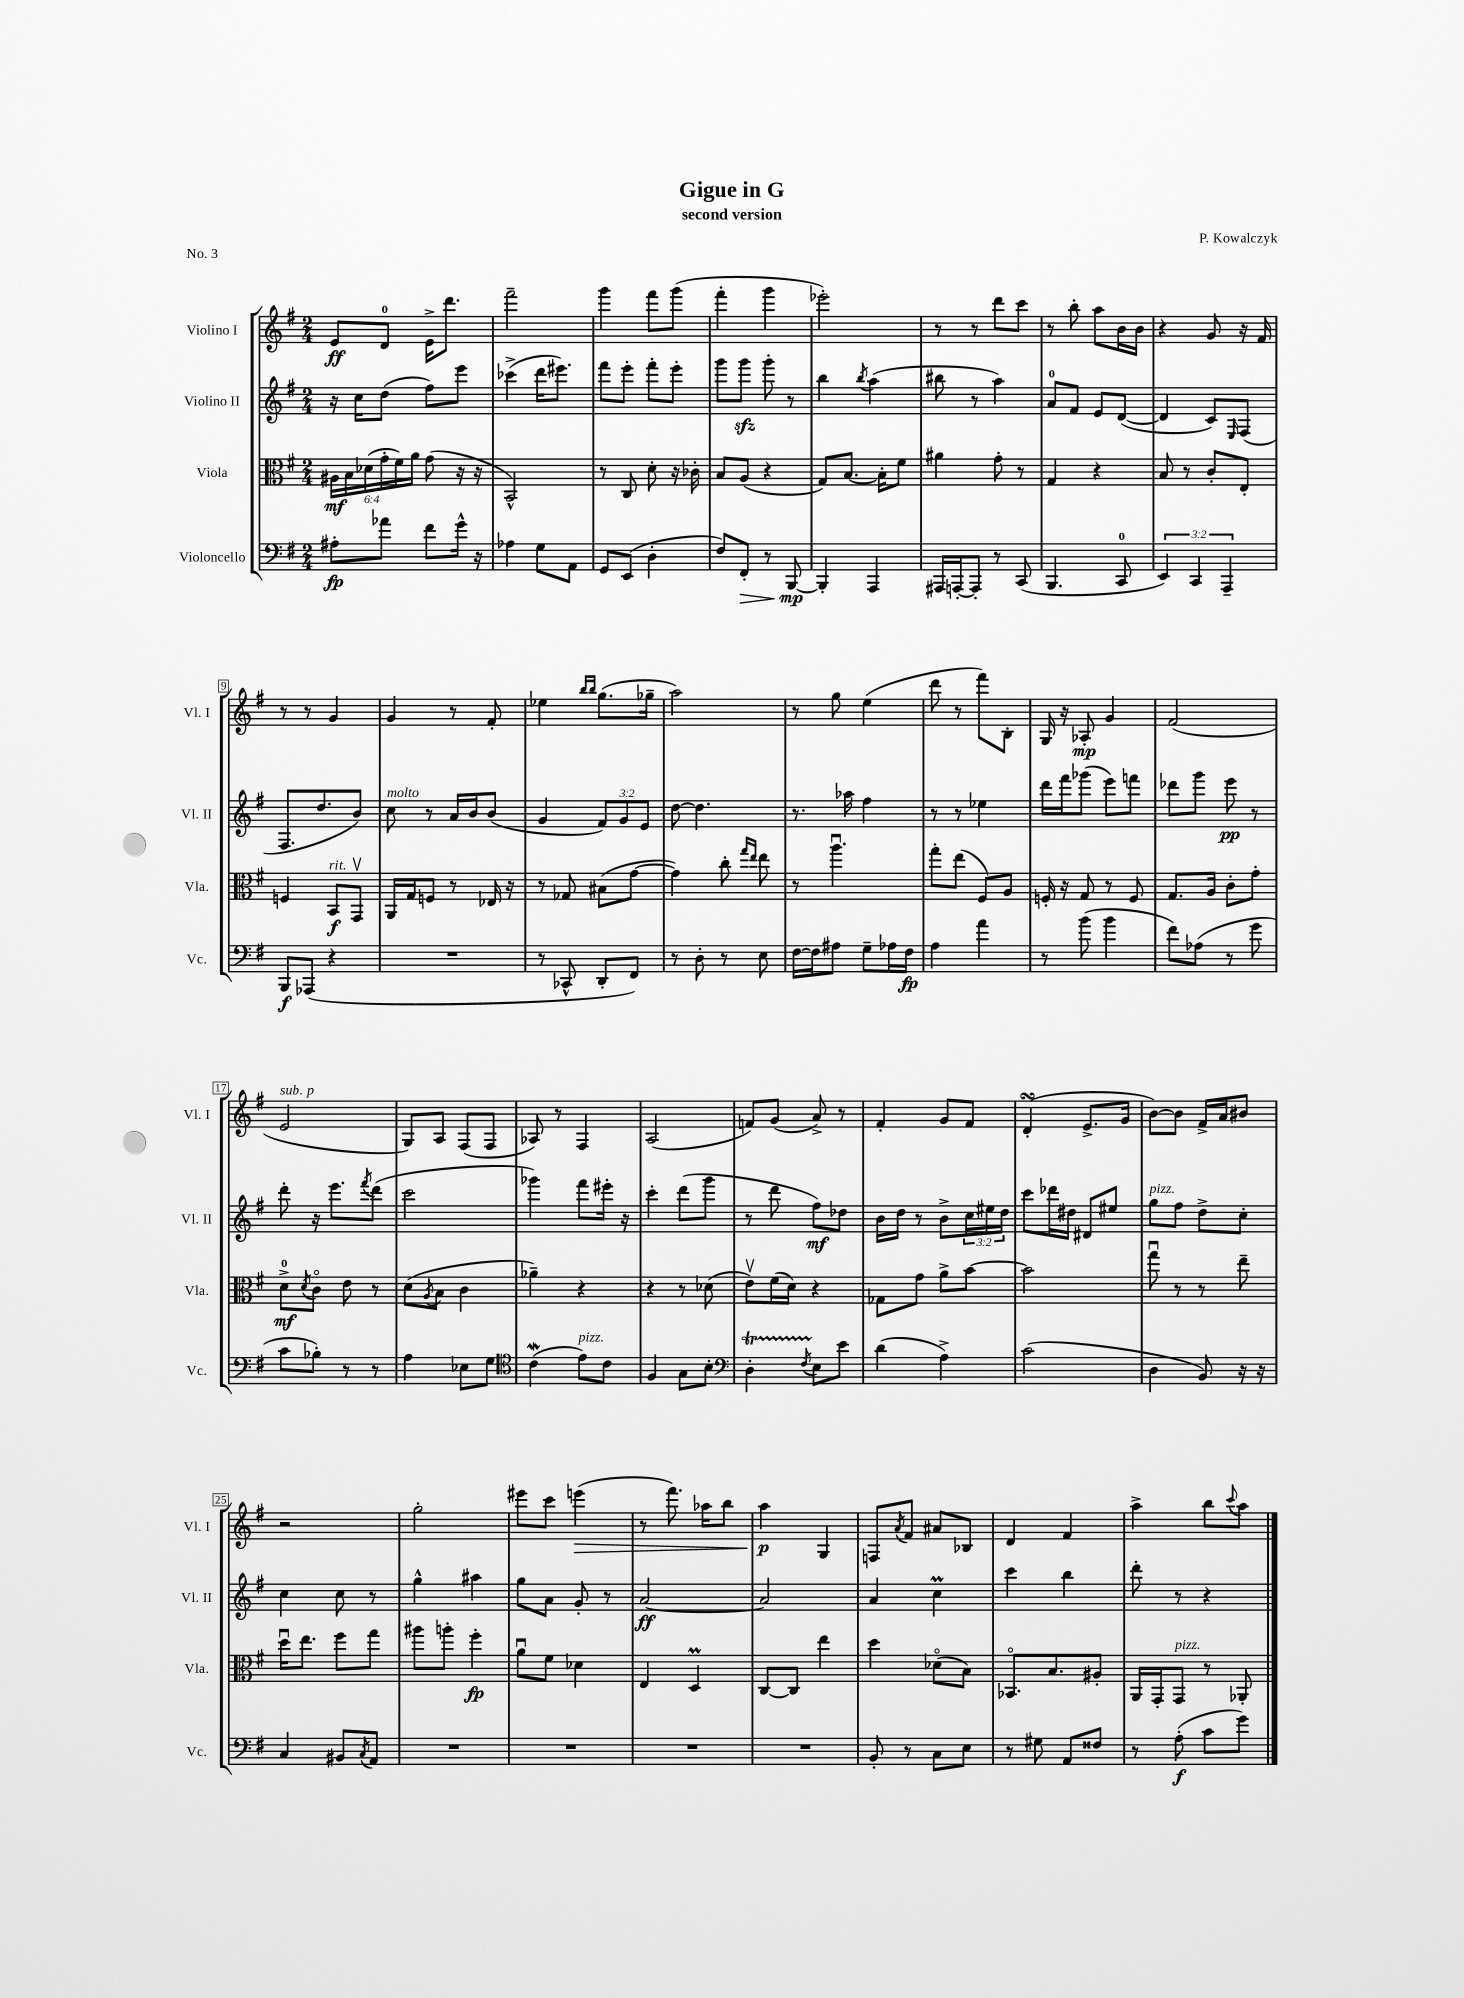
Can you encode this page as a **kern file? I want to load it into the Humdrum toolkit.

**kern	**dynam	**kern	**dynam	**kern	**dynam	**kern	**dynam
*part4	*part4	*part3	*part3	*part2	*part2	*part1	*part1
*staff4	*staff4	*staff3	*staff3	*staff2	*staff2	*staff1	*staff1
*I"Violoncello	*	*I"Viola	*	*I"Violino II	*	*I"Violino I	*
*I'Vc.	*	*I'Vla.	*	*I'Vl. II	*	*I'Vl. I	*
*clefF4	*	*clefC3	*	*clefG2	*	*clefG2	*
*k[f#]	*	*k[f#]	*	*k[f#]	*	*k[f#]	*
*M2/4	*	*M2/4	*	*M2/4	*	*M2/4	*
=1	=1	=1	=1	=1	=1	=1	=1
8A#X'\L	fp	24A#X\LL	mf	16r	.	8e/L	ff
.	.	24B\	.	.	.	.	.
.	.	.	.	16cc\KL	.	.	.
.	.	(24d-X\	.	.	.	.	.
8a-X\J	.	24g'\	.	(8dd\J	.	8d/J	.
.	.	24f#\)	.	.	.	.	.
.	.	24a\JJ	.	.	.	.	.
8f#\L	.	(8g\	.	8ff#\L)	.	16e^\KL	.
.	.	.	.	.	.	8.ddd\J	.
16g^^\Jk	.	16r	.	8eee\J	.	.	.
16r	.	16r	.	.	.	.	.
=2	=2	=2	=2	=2	=2	=2	=2
4A-X\	.	2BB^^/)	.	(4ccc-X^\	.	2fff#~\	.
8G\L	.	.	.	16ddd\KL	.	.	.
.	.	.	.	8.eee#X\J)	.	.	.
8AA\J	.	.	.	.	.	.	.
=3	=3	=3	=3	=3	=3	=3	=3
8GG/L	.	8r	.	8fff#\L	.	4ggg\	.
(8EE/J	.	8C/	.	8eee'\J	.	.	.
4D'\	.	8d'\	.	8fff#'\L	.	8fff#\L	.
.	.	16r	.	8eee'\J	.	(8ggg\J	.
.	.	16c-X'\	.	.	.	.	.
=4	=4	=4	=4	=4	=4	=4	=4
8F#/L)	.	8B/L	.	8ggg\L	.	4fff#'\	.
!	!LO:HP:b	!	!	!	!	!	!
8FF#'/J	>	(8A/J	.	8gggzz\J	.	.	.
8r	.	4r	.	8ggg'\	.	4ggg\	.
[8BBB/	mp	.	.	8r	.	.	.
.	]	.	.	.	.	.	.
=5	=5	=5	=5	=5	=5	=5	=5
4BBB'/]	.	8G/L)	.	4bb\	.	2eee-X'\)	.
.	.	[8.B/J	.	.	.	.	.
.	.	.	.	8qbb/	.	.	.
4AAA/	.	.	.	(4aa\	.	.	.
.	.	16B'\KL]	.	.	.	.	.
.	.	8f#\J	.	.	.	.	.
=6	=6	=6	=6	=6	=6	=6	=6
16AAA#X/LL	.	4a#X\	.	8bb#X\	.	8r	.
[16AAAn'/J	.	.	.	.	.	.	.
8AAA'/J]	.	.	.	8r	.	8r	.
8r	.	8g'\	.	4aa\)	.	8ddd\L	.
(8CC/	.	8r	.	.	.	8ccc\J	.
=7	=7	=7	=7	=7	=7	=7	=7
4.BBB/	.	4G/	.	8a/L	.	8r	.
.	.	.	.	8f#/J	.	8bb'\	.
.	.	4r	.	8e/L	.	8aa\L	.
8CC/	.	.	.	([8d/J	.	16b\L	.
.	.	.	.	.	.	16b\JJ	.
=8	=8	=8	=8	=8	=8	=8	=8
6EE/)	.	8B/	.	4d/]	.	4r	.
.	.	8r	.	.	.	.	.
6CC/	.	.	.	.	.	.	.
.	.	8c'/L	.	8c/L)	.	8g/	.
6AAA~/	.	.	.	.	.	.	.
.	.	.	.	16qqE/	.	.	.
.	.	8E'/J	.	(8F#/J	.	16r	.
.	.	.	.	.	.	16f#/	.
!!LO:LB:g=z
=9	=9	=9	=9	=9	=9	=9	=9
8BBB/L	f	4Fn/	.	8.F#/L	.	8r	.
(8AAA-X/J	.	.	.	.	.	8r	.
.	.	.	.	8.dd/	.	.	.
!	!	!LO:TX:a:i:t=rit.	!	!	!	!	!
4r	.	8BB/L	f	.	.	4g/	.
.	.	8GGv/J	.	8b/J)	.	.	.
=10	=10	=10	=10	=10	=10	=10	=10
!	!	!	!	!LO:TX:a:i:t=molto	!	!	!
2r	.	16AA/LL	.	8cc\	.	4g/	.
.	.	16G/J	.	.	.	.	.
.	.	8Fn/J	.	8r	.	.	.
.	.	8r	.	16a/LL	.	8r	.
.	.	.	.	16b/J	.	.	.
.	.	16E-X/	.	(8b/J	.	8f#'/	.
.	.	16r	.	.	.	.	.
=11	=11	=11	=11	=11	=11	=11	=11
8r	.	8r	.	4g/	.	4ee-X\	.
8CC-X^^/	.	8G-X/	.	.	.	.	.
.	.	.	.	.	.	16qqbb/LL	.
.	.	.	.	.	.	16qqbb/JJ	.
8DD'/L	.	(8B#X\L	.	12f#/L)	.	(8.gg\L	.
.	.	.	.	12g/	.	.	.
8FF#/J)	.	[8g\J	.	.	.	.	.
.	.	.	.	12e/J	.	.	.
.	.	.	.	.	.	16gg-X~\Jk	.
=12	=12	=12	=12	=12	=12	=12	=12
8r	.	4g\])	.	[8dd\	.	2aa\)	.
8D'\	.	.	.	4.dd\]	.	.	.
8r	.	8cc'\	.	.	.	.	.
.	.	16qqgg/LL	.	.	.	.	.
.	.	16qqee/JJ	.	.	.	.	.
8E\	.	8ee\	.	.	.	.	.
=13	=13	=13	=13	=13	=13	=13	=13
[16F#\LL	.	8r	.	8.r	.	8r	.
16F#\J]	.	.	.	.	.	.	.
8A#X\J	.	4.aau\	.	.	.	8gg\	.
.	.	.	.	16aa-X\	.	.	.
8G~\L	.	.	.	4ff#\	.	(4ee\	.
16A-X\L	.	.	.	.	.	.	.
16F#\JJ	fp	.	.	.	.	.	.
=14	=14	=14	=14	=14	=14	=14	=14
4A\	.	8gg'\L	.	8r	.	8ddd\	.
.	.	(8ee\J	.	8r	.	8r	.
4a\	.	8F#/L)	.	4ee-X\	.	8fff#\L)	.
.	.	8A/J	.	.	.	8B'\J	.
=15	=15	=15	=15	=15	=15	=15	=15
8r	.	16Fn'/	.	16ddd\LL	.	16G/	.
.	.	16r	.	16fff#\J	.	16r	.
(8b\	.	8G/	.	(8ggg-X\J	.	8A-X'/	mp
4b\	.	8r	.	8eee\L)	.	4g/	.
.	.	8F/	.	8fffn\J	.	.	.
=16	=16	=16	=16	=16	=16	=16	=16
8f#\L)	.	8.G/L	.	8ddd-X\L	.	(2f#/	.
(8A-X\J	.	.	.	8ggg\J	.	.	.
.	.	16A/Jk	.	.	.	.	.
8r	.	8c'\L	.	8eee\	pp	.	.
8g\	.	8g'\J	.	8r	.	.	.
!!LO:LB:g=z
=17	=17	=17	=17	=17	=17	=17	=17
!	!	!	!	!	!	!LO:TX:a:i:t=sub. p	!
8c\L	.	8d^\L	mf	8ddd'\	.	2e/	.
.	.	8qd/	.	.	.	.	.
8B-X'\J)	.	8c\J	.	16r	.	.	.
.	.	.	.	8.eee\L	.	.	.
8r	.	8e\	.	.	.	.	.
.	.	.	.	8qfff#/	.	.	.
8r	.	8r	.	(8ddd\J	.	.	.
=18	=18	=18	=18	=18	=18	=18	=18
4A\	.	(8d\L	.	2ccc\	.	8G/L)	.
.	.	8qA/	.	.	.	.	.
.	.	8B\J	.	.	.	8A/J	.
8E-X\L	.	4c\	.	.	.	(8F#/L	.
8G\J	.	.	.	.	.	8F#/J	.
=19	=19	=19	=19	=19	=19	=19	=19
*clefC4	*	*	*	*	*	*	*
(4cw\	.	4a-X~\)	.	4ggg-X\)	.	8A-X/)	.
.	.	.	.	.	.	8r	.
!LO:TX:a:i:t=pizz.	!	!	!	!	!	!	!
8e\L)	.	4r	.	8fff#\L	.	4F#/	.
8c\J	.	.	.	16eee#X'\Jk	.	.	.
.	.	.	.	16r	.	.	.
=20	=20	=20	=20	=20	=20	=20	=20
4F#/	.	4r	.	4ccc'\	.	(2A/	.
8G\L	.	8r	.	(8ddd\L	.	.	.
8B'\J	.	(8d-X\	.	8ggg\J	.	.	.
=21	=21	=21	=21	=21	=21	=21	=21
*clefF4	*	*	*	*	*	*	*
4DT'\	.	8ev\L)	.	8r	.	8fn/L)	.
.	.	(16f#\L	.	8ddd\	.	(8g/J	.
.	.	16d\JJ)	.	.	.	.	.
8qF#/	.	.	.	.	.	.	.
8E\L	.	4r	.	8ff#\L)	mf	8a^/)	.
8e\J	.	.	.	8dd-X\J	.	8r	.
=22	=22	=22	=22	=22	=22	=22	=22
(4d\	.	8G-X\L	.	16b\LL	.	4f#'/	.
.	.	.	.	16dd\JJ	.	.	.
.	.	8g\J	.	8r	.	.	.
4A^\)	.	8a^\L	.	8b^\L	.	8g/L	.
.	.	[8b\J	.	24cc\L	.	8f#/J	.
.	.	.	.	24ee#X\	.	.	.
.	.	.	.	24dd\JJ	.	.	.
=23	=23	=23	=23	=23	=23	=23	=23
(2c\	.	2b\]	.	8ccc\L	.	(4dsSSS'/	.
.	.	.	.	16ddd-X\L	.	.	.
.	.	.	.	16dd#X\JJ	.	.	.
.	.	.	.	8d#X/L	.	8.e^/L	.
.	.	.	.	8ee#X/J	.	.	.
.	.	.	.	.	.	16g/Jk	.
=24	=24	=24	=24	=24	=24	=24	=24
!	!	!	!	!LO:TX:a:i:t=pizz.	!	!	!
4D\	.	8ggu\	.	8gg\L	.	[8b\L)	.
.	.	8r	.	8ff#\J	.	8b\J]	.
8BB/)	.	8r	.	8dd^\L	.	16f#^/LL	.
.	.	.	.	.	.	16a/J	.
16r	.	8ee~\	.	8cc'\J	.	8b#X/J	.
16r	.	.	.	.	.	.	.
!!LO:LB:g=z
=25	=25	=25	=25	=25	=25	=25	=25
4C/	.	16ddu\KL	.	4cc\	.	2r	.
.	.	8.ee\J	.	.	.	.	.
8BB#X/L	.	8ff#\L	.	8cc\	.	.	.
8qC/	.	.	.	.	.	.	.
8AA/J	.	8gg\J	.	8r	.	.	.
=26	=26	=26	=26	=26	=26	=26	=26
2r	.	8aa#X\L	.	4gg^^\	.	2gg'\	.
.	.	8aan'\J	.	.	.	.	.
.	.	4ff#'\	fp	4aa#X\	.	.	.
=27	=27	=27	=27	=27	=27	=27	=27
2r	.	8au\L	.	8gg\L	.	8eee#X\L	.
.	.	8f#\J	.	8a\J	.	8ccc\J	.
!	!	!	!	!	!	!	!LO:HP:b
.	.	4d-X\	.	8g'/	.	(4eeen\	>
.	.	.	.	8r	.	.	.
=28	=28	=28	=28	=28	=28	=28	=28
2r	.	4E/	.	[2a/	ff	8r	.
.	.	.	.	.	.	8.fff#\)	.
.	.	4DM/	.	.	.	.	.
.	.	.	.	.	.	16aa-X\KL	.
.	.	.	.	.	.	8bb\J	.
=29	=29	=29	=29	=29	=29	=29	=29
2r	.	[8C/L	.	2a/]	.	4aa\	p
.	.	8C/J]	.	.	.	.	.
.	.	4ee\	.	.	.	4G/	]
=30	=30	=30	=30	=30	=30	=30	=30
8BB'/	.	4dd\	.	4a/	.	8Fn/L	.
.	.	.	.	.	.	8qa/	.
8r	.	.	.	.	.	8f#/J	.
8C\L	.	(8d-X\L	.	4ccM\	.	8a#X/L	.
8E\J	.	8B\J)	.	.	.	8B-X/J	.
=31	=31	=31	=31	=31	=31	=31	=31
8r	.	8.BB-X/L	.	4ccc\	.	4d/	.
8G#X\	.	.	.	.	.	.	.
.	.	8.B/	.	.	.	.	.
8AA/L	.	.	.	4bb\	.	4f#/	.
8F##X/J	.	8A#X'/J	.	.	.	.	.
=32	=32	=32	=32	=32	=32	=32	=32
8r	.	16AA/LL	.	8ddd'\	.	4aa^\	.
.	.	16GG'/J	.	.	.	.	.
!	!	!LO:TX:a:i:t=pizz.	!	!	!	!	!
(8A'\	f	8GG/J	.	8r	.	.	.
8c\L	.	8r	.	4r	.	8bb\L	.
.	.	.	.	.	.	8qqccc/	.
8g\J)	.	8AA-X'/	.	.	.	8aa\J	.
==	==	==	==	==	==	==	==
*-	*-	*-	*-	*-	*-	*-	*-
